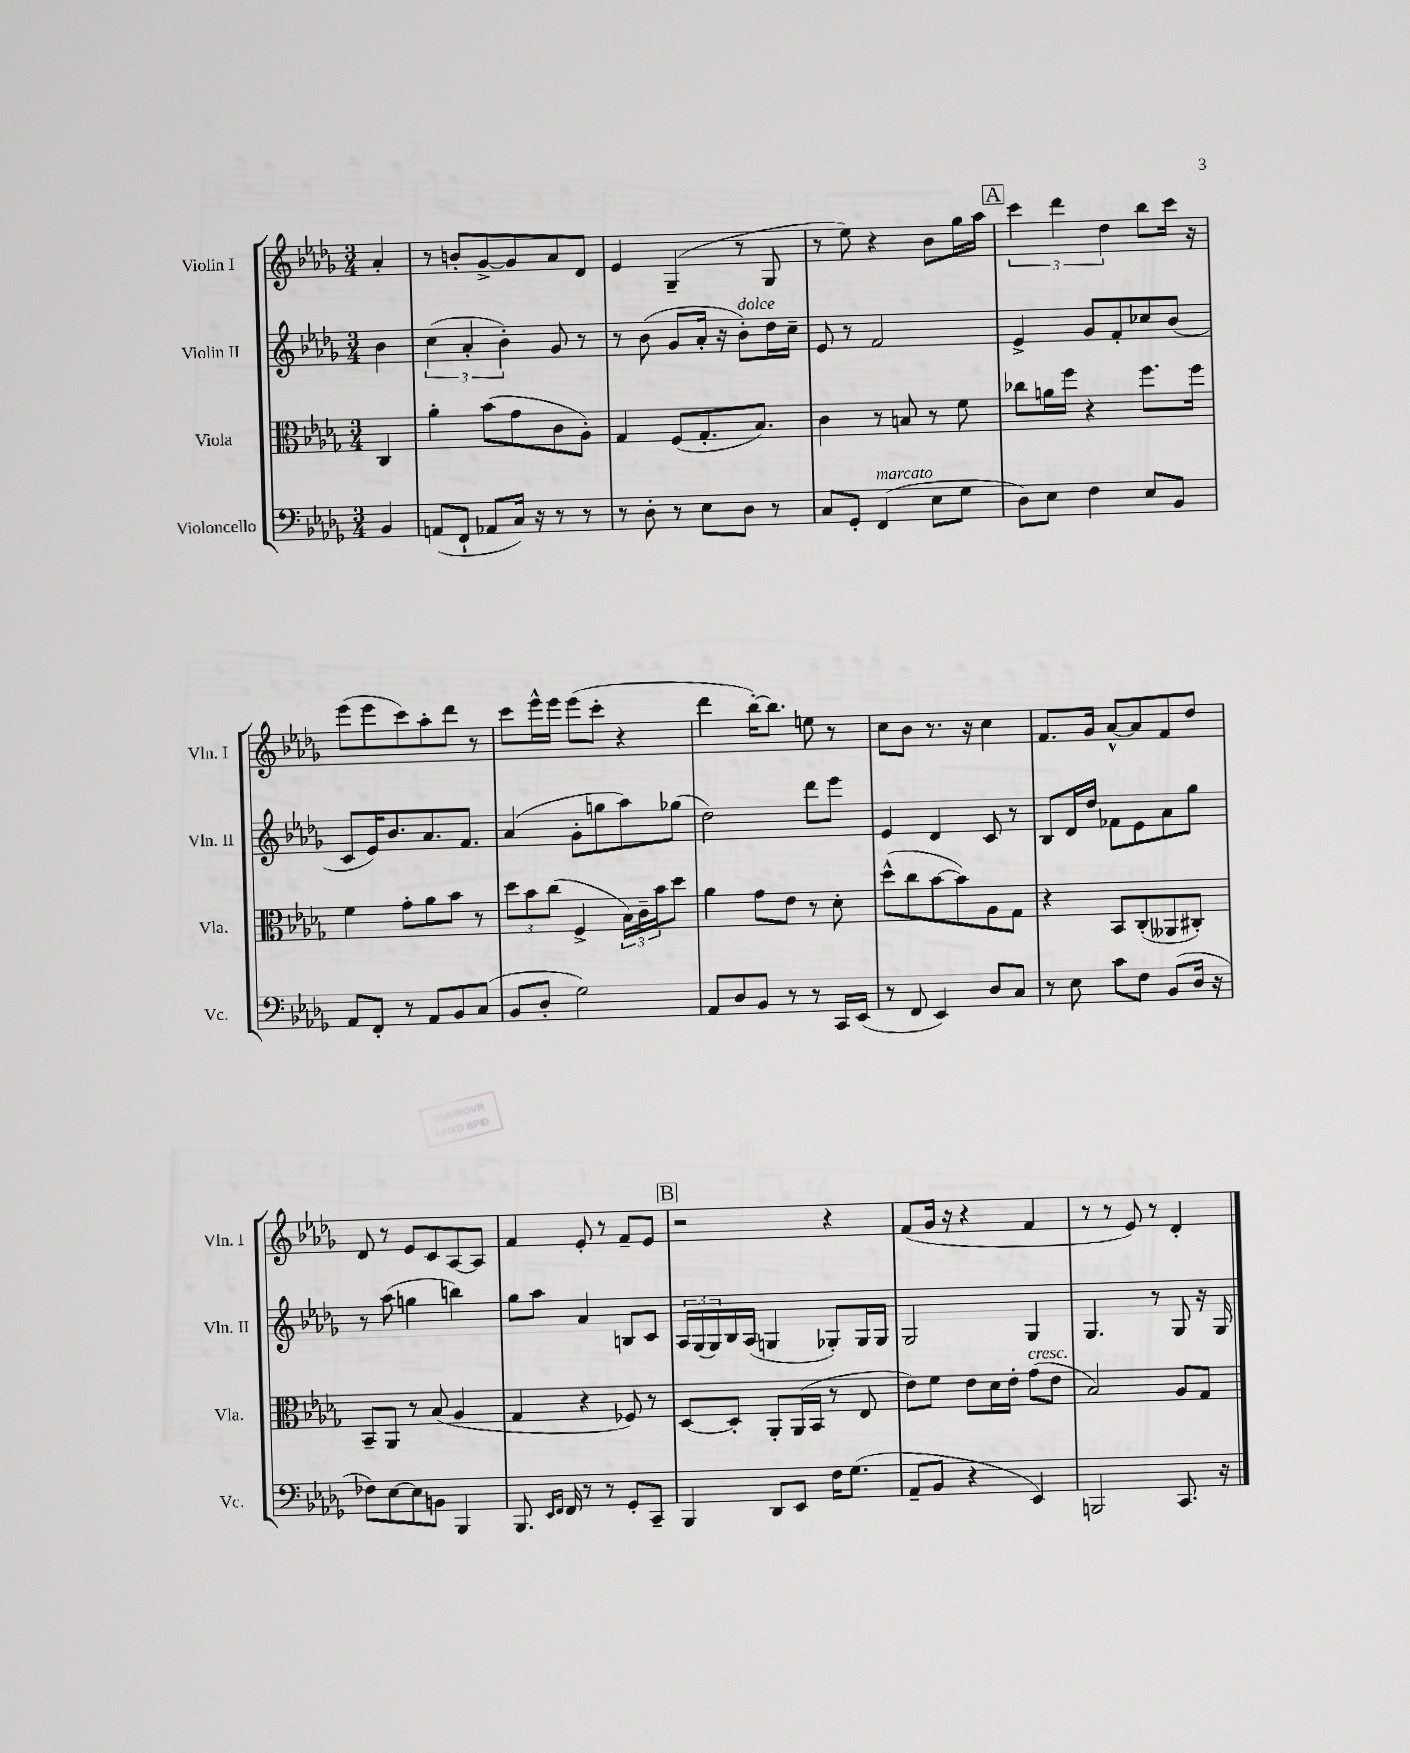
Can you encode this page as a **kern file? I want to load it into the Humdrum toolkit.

**kern	**kern	**kern	**kern
*part4	*part3	*part2	*part1
*staff4	*staff3	*staff2	*staff1
*I"Violoncello	*I"Viola	*I"Violin II	*I"Violin I
*I'Vc.	*I'Vla.	*I'Vln. II	*I'Vln. I
*clefF4	*clefC3	*clefG2	*clefG2
*k[b-e-a-d-g-]	*k[b-e-a-d-g-]	*k[b-e-a-d-g-]	*k[b-e-a-d-g-]
*M3/4	*M3/4	*M3/4	*M3/4
=	=	=	=
4BB-/	4C/	4b-\	4a-'/
=1	=1	=1	=1
(8AAn/L	4a-'\	(6cc\	8r
8FF`/J	.	.	8bn'/L
.	.	6a-'/	.
8AA-X/L	(8b-\L	.	[8g-^/
.	.	6b-'\)	.
16C/Jk)	8g-\	.	8g-/]
16r	.	.	.
8r	8c\	8g-/	8a-/
8r	8A-'\J)	8r	8d-/J
=2	=2	=2	=2
8r	4G-/	8r	4e-/
8D-'\	.	(8b-\	.
8r	(8F/L	8g-/L	(4G-~/
8E-\L	8.G-'/	16a-'/Jk	.
.	.	16r	.
!	!	!LO:TX:a:i:t=dolce	!
8D-\J	.	8b-'\L)	8r
.	8.B-/J)	.	.
8r	.	16dd-\L	8G-/
.	.	16cc~\JJ	.
=3	=3	=3	=3
8C/L	4c\	8e-/	8r
8GG-'/J	.	8r	8ee-\)
!LO:TX:a:i:t=marcato	!	!	!
(4FF/	8r	2f/	4r
.	8Bn/	.	.
8E-\L	8r	.	8b-\L
8G-\J	8f\	.	16gg-\L
.	.	.	16aa-\JJ
!!LO:REH:place=s1:t=A
=4	=4	=4	=4
8D-\L)	8cc-X\L	4e-^/	6ccc\
8E-\J	16an\L	.	.
.	.	.	6ddd-\
.	16ff\JJ	.	.
4F\	4r	8g-/L	.
.	.	.	6dd-\
.	.	8f'/	.
8E-/L	8.ff\L	8cc-X/	8bb-\L
8BB-/J	.	(8b-/J	16ccc\Jk
.	16ff\Jk	.	16r
!!LO:LB:g=z
=5	=5	=5	=5
8AA-/L	4f\	8c/L	(8eee-\L
8FF'/J	.	16e-/K)	8eee-\
.	.	8.b-/	.
8r	8g-'\L	.	8ccc\)
8AA-/L	8a-\	8.a-/	8aa-'\
8BB-/	8b-\J	.	8ddd-\J
.	.	8.f/J	.
(8C/J	8r	.	8r
=6	=6	=6	=6
8BB-/L	12dd-\L	(4a-/	8ccc\L
.	12b-\	.	.
8D-'/J	.	.	16eee-^^\L
.	(12cc\J	.	.
.	.	.	16eee-\JJ
2G-\)	4F^/	8g-'\L	(8eee-\L
.	.	8ggn\	8ccc'\J
.	24B-\LL)	8aa-\)	4r
.	24c~\	.	.
.	24b-\J	.	.
.	8dd-\J	(8gg-X\J	.
=7	=7	=7	=7
8AA-/L	4a-\	2dd-\)	4ddd-\
8D-/	.	.	.
8BB-/J	8g-\L	.	[16bb-'\KL)
.	.	.	8.bb-\J]
8r	8e-\J	.	.
8r	8r	8ddd-\L	8een\
16CC/LL	8d-'\	8eee-\J	8r
(16EE-/JJ	.	.	.
=8	=8	=8	=8
8r	(8dd-^^\L	4e-/	8cc\L
8FF/	8cc\	.	8b-\J
4EE-/)	[8b-\	4d-/	8.r
.	8b-\])	.	.
.	.	.	16r
8D-/L	8A-\	8c/	4cc\
8C/J	8G-\J	8r	.
=9	=9	=9	=9
8r	4r	8B-/L	8.f/L
8E-\	.	16d-/L	.
.	.	16dd-/JJ	16g-/Jk
8c\L	8BB-/L	8f-X\L	[8a-^^/L
8F\J	(8C'/	8e-\	8a-/]
(8BB-/L	8AA--X/	8a-\	8f/
16D-/Jk	8C#X'/J)	8gg-\J	8dd-/J
16r	.	.	.
!!LO:LB:g=z
=10	=10	=10	=10
8F-X\L)	8BB-~/L	8r	8d-/
[8E-\	8AA-/J	(8aa-\	8r
8E-\]	8r	4ggn\	8e-/L
8BBn\J	(8B-/	.	8c/
4BBB-/	4A-/	4bbn\)	[8A-/
.	.	.	8A-/J]
=11	=11	=11	=11
8.BBB-/	4G-/	8gg-\L	4f/
.	.	8aa-\J	.
16qqEE-/LL	.	.	.
16qqFF/JJ	.	.	.
16FF/	.	.	.
8r	4r	4a-/	8e-'/
8r	.	.	8r
8GG-'/L	8F-X/)	8Bn/L	8f~/L
8CC~/J	8r	8c/J	8e-/J
!!LO:REH:place=s1:t=B
=12	=12	=12	=12
4BBB-/	[8D-/L	24A-/LL	2r
.	.	(24G-/	.
.	.	24G-/)	.
.	8D-'/J]	16B-/	.
.	.	(16A-/JJ	.
8DD-/L	8AA-'/L	4Gn/	.
8EE-/J	(16AA-/L	.	.
.	16BB-/JJ	.	.
16F\KL	8r	8G-X'/L)	4r
(8.G-\J	.	.	.
.	8E-/	16G-/L	.
.	.	16G-/JJ	.
=13	=13	=13	=13
8AA-~/L	8e-\L)	2G-/	(8f/L
8BB-/J	8f\J	.	16g-/Jk
.	.	.	16r
4r	8e-\L	.	4r
.	16d-\L	.	.
.	16e-'\JJ	.	.
!	!LO:TX:a:i:t=cresc.	!	!
4EE-/)	(8g-\L	4G-/	4f/
.	8e-\J	.	.
=14	=14	=14	=14
2BBBn/	2B-/)	4.G-/	8r
.	.	.	8r
.	.	.	8e-/)
.	.	8r	8r
8.CC/	8A-/L	8G-/	4d-'/
.	8G-/J	16r	.
16r	.	16G-/	.
==	==	==	==
*-	*-	*-	*-
